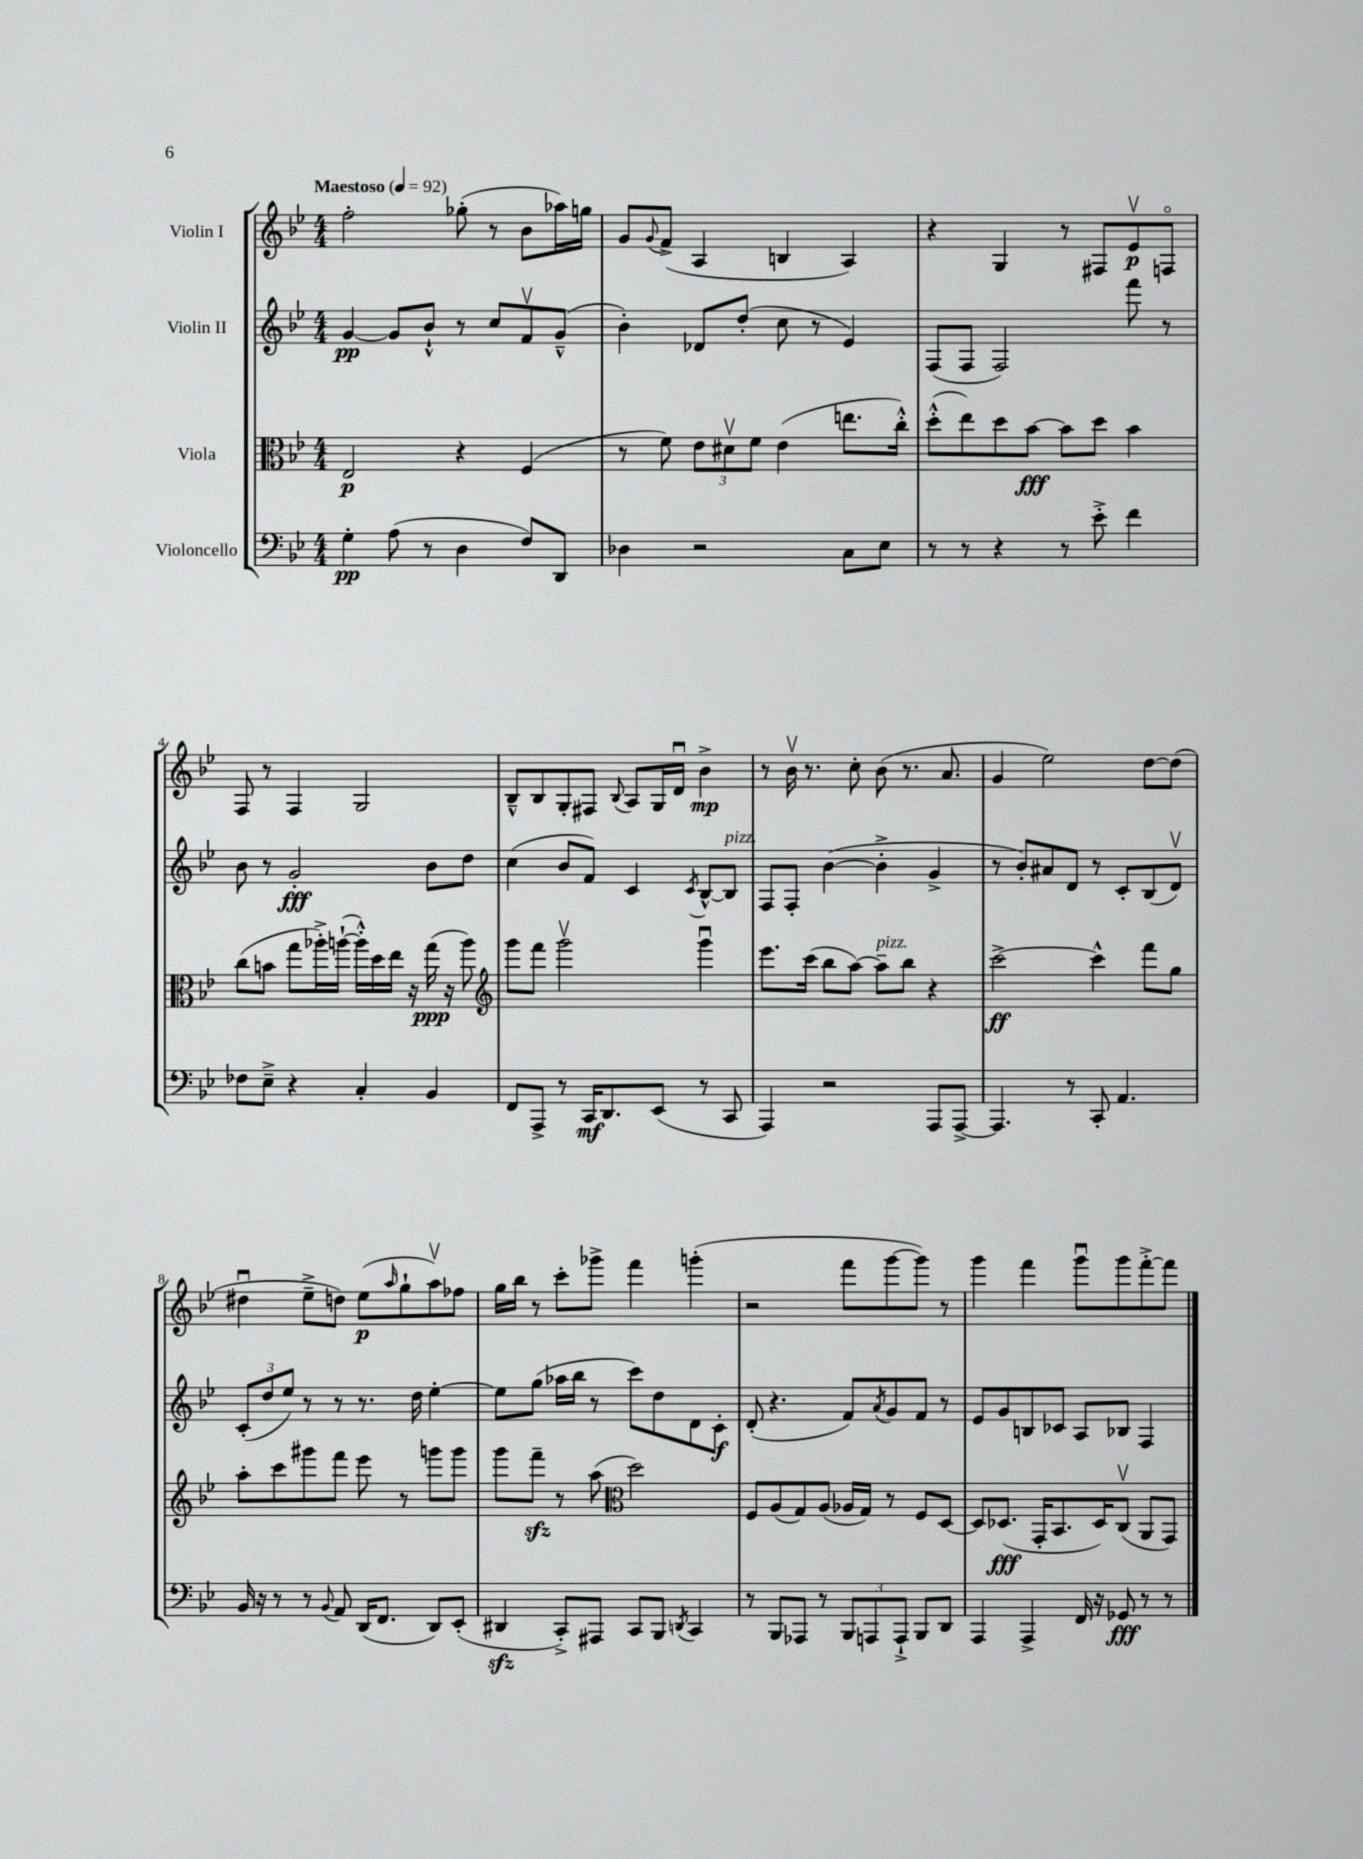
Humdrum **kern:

**kern	**kern	**kern	**kern
*staff4	*staff3	*staff2	*staff1
*clefF4	*clefC3	*clefG2	*clefG2
*k[b-e-]	*k[b-e-]	*k[b-e-]	*k[b-e-]
*M4/4	*M4/4	*M4/4	*M4/4
*MM92	*MM92	*MM92	*MM92
4G'	2E-	[4g	2ff'
(8A	.	8g]	.
8r	.	8b-`^^	.
4D	4r	8r	(8gg-'
.	.	8cc	8r
8F)	(4F	8fv	8b-
8DD	.	(8g~^^	16aa-)
.	.	.	16gg
=	=	=	=
4D-	8r	4b-')	8g
.	.	.	8qqg
.	8f)	.	(8f^
2r	12e-	8d-	4A
.	12d#v	.	.
.	.	(8dd'	.
.	12f	.	.
.	(4e-	8cc	4B
.	.	8r	.
8C	8.ee	4e-)	4A)
8E-	.	.	.
.	16cc'^^)	.	.
=	=	=	=
8r	(8dd'^^	(8F	4r
8r	8ee-)	8F	.
4r	8dd	2F)	4G
.	[8b-	.	.
8r	8b-]	.	8r
8e-'^	8dd	.	8F#
4f	4b-	8fff	8e-v
.	.	8r	8Fo
=	=	=	=
8F-	(8cc	8b-	8F
8E-~^	8b	8r	8r
4r	8gg	2g'	4F
.	16aa-'^)	.	.
.	([16aa`	.	.
4C'	16aa'^^])	.	2G
.	16dd	.	.
.	16ee-	.	.
.	16r	.	.
4BB-	(16gg	8b-	.
.	16r	.	.
.	8aa)	8dd	.
=	=	=	=
*	*clefG2	*	*
8FF	8ggg	(4cc	8B-~^^
8AAA^	8fff	.	8B-
8r	2gggv	8b-	8G'
16CC	.	8f)	8F#
8.DD	.	.	.
.	.	.	8qqB-
.	.	4c	8A
(8EE-	.	.	16G
.	.	.	16du
.	.	8qc	.
8r	4gggu	[8B-^^	4b-^
8CC	.	8B-]	.
=	=	=	=
4AAA)	8.eee-	8F	8r
.	.	8F'	16b-v
.	(16ccc	.	8.r
2r	8bb-	([4b-	.
.	[8aa)	.	8cc'
.	8aa~]	4b-'^]	(8b-
.	8bb-	.	8.r
8AAA	4r	4g^	.
.	.	.	8.a
[8AAA^	.	.	.
=	=	=	=
4.AAA]	[2ccc^	8r	4g
.	.	8b-')	.
.	.	8a#	2ee-)
8r	.	8d	.
8CC'	4ccc^^]	8r	.
4.AA	.	8c'	.
.	8fff	(8B-	[8dd
.	8gg	8dv)	(8dd]
=	=	=	=
16BB-	8aa'	(12c'	4dd#u
16r	.	.	.
.	.	12dd	.
8r	8ccc	.	.
.	.	12ee-)	.
8r	8ggg#	8r	8ee-~^
8qqBB-	.	.	.
8AA	8fff	8r	8dd)
(16DD	8eee-	8.r	(8ee-
8.FF	.	.	.
.	.	.	16qqaa
.	8r	.	8gg`
.	.	16dd	.
8DD)	8ggg	[4ee-'	8aav)
(8EE-'	8ggg	.	8ff-
=	=	=	=
4DD#	8ggg	8ee-]	16gg
.	.	.	16bb-
.	8fff~	(8gg	8r
8CC'^)	8r	16aa-	8ccc'
.	.	16bb-	.
8AAA#	(8aa	8r	8ggg-^
*	*clefC3	*	*
8CC	2dd)	8ccc)	4fff
8BBB-	.	8dd	.
8qDD	.	.	.
4CC	.	8d	(4ggg'
.	.	8c'	.
=	=	=	=
8r	8F	(8d'	2r
8BBB-	(8A	4.r	.
8AAA-	8G)	.	.
8r	(8A	.	.
12BBB-	16A-	8f)	8fff
.	16G)	.	.
12AAA	.	.	.
.	.	8qa	.
.	8r	8g	[8ggg
12AAA`^	.	.	.
8BBB-	8F	8f	8ggg])
8DD	[8D	8r	8r
=	=	=	=
4AAA	8D]	8e-	4ggg
.	(8.D-	8g	.
4AAA^	.	8B	4fff
.	16GG'	.	.
.	8.BB-	8c-	.
16FF	.	8A	8gggu
16r	16D-)	.	.
8GG-	(8Cv	8B-	8ggg
8r	8AA	4F	[8fff'^
8r	8GG)	.	8fff]
==	==	==	==
*-	*-	*-	*-
